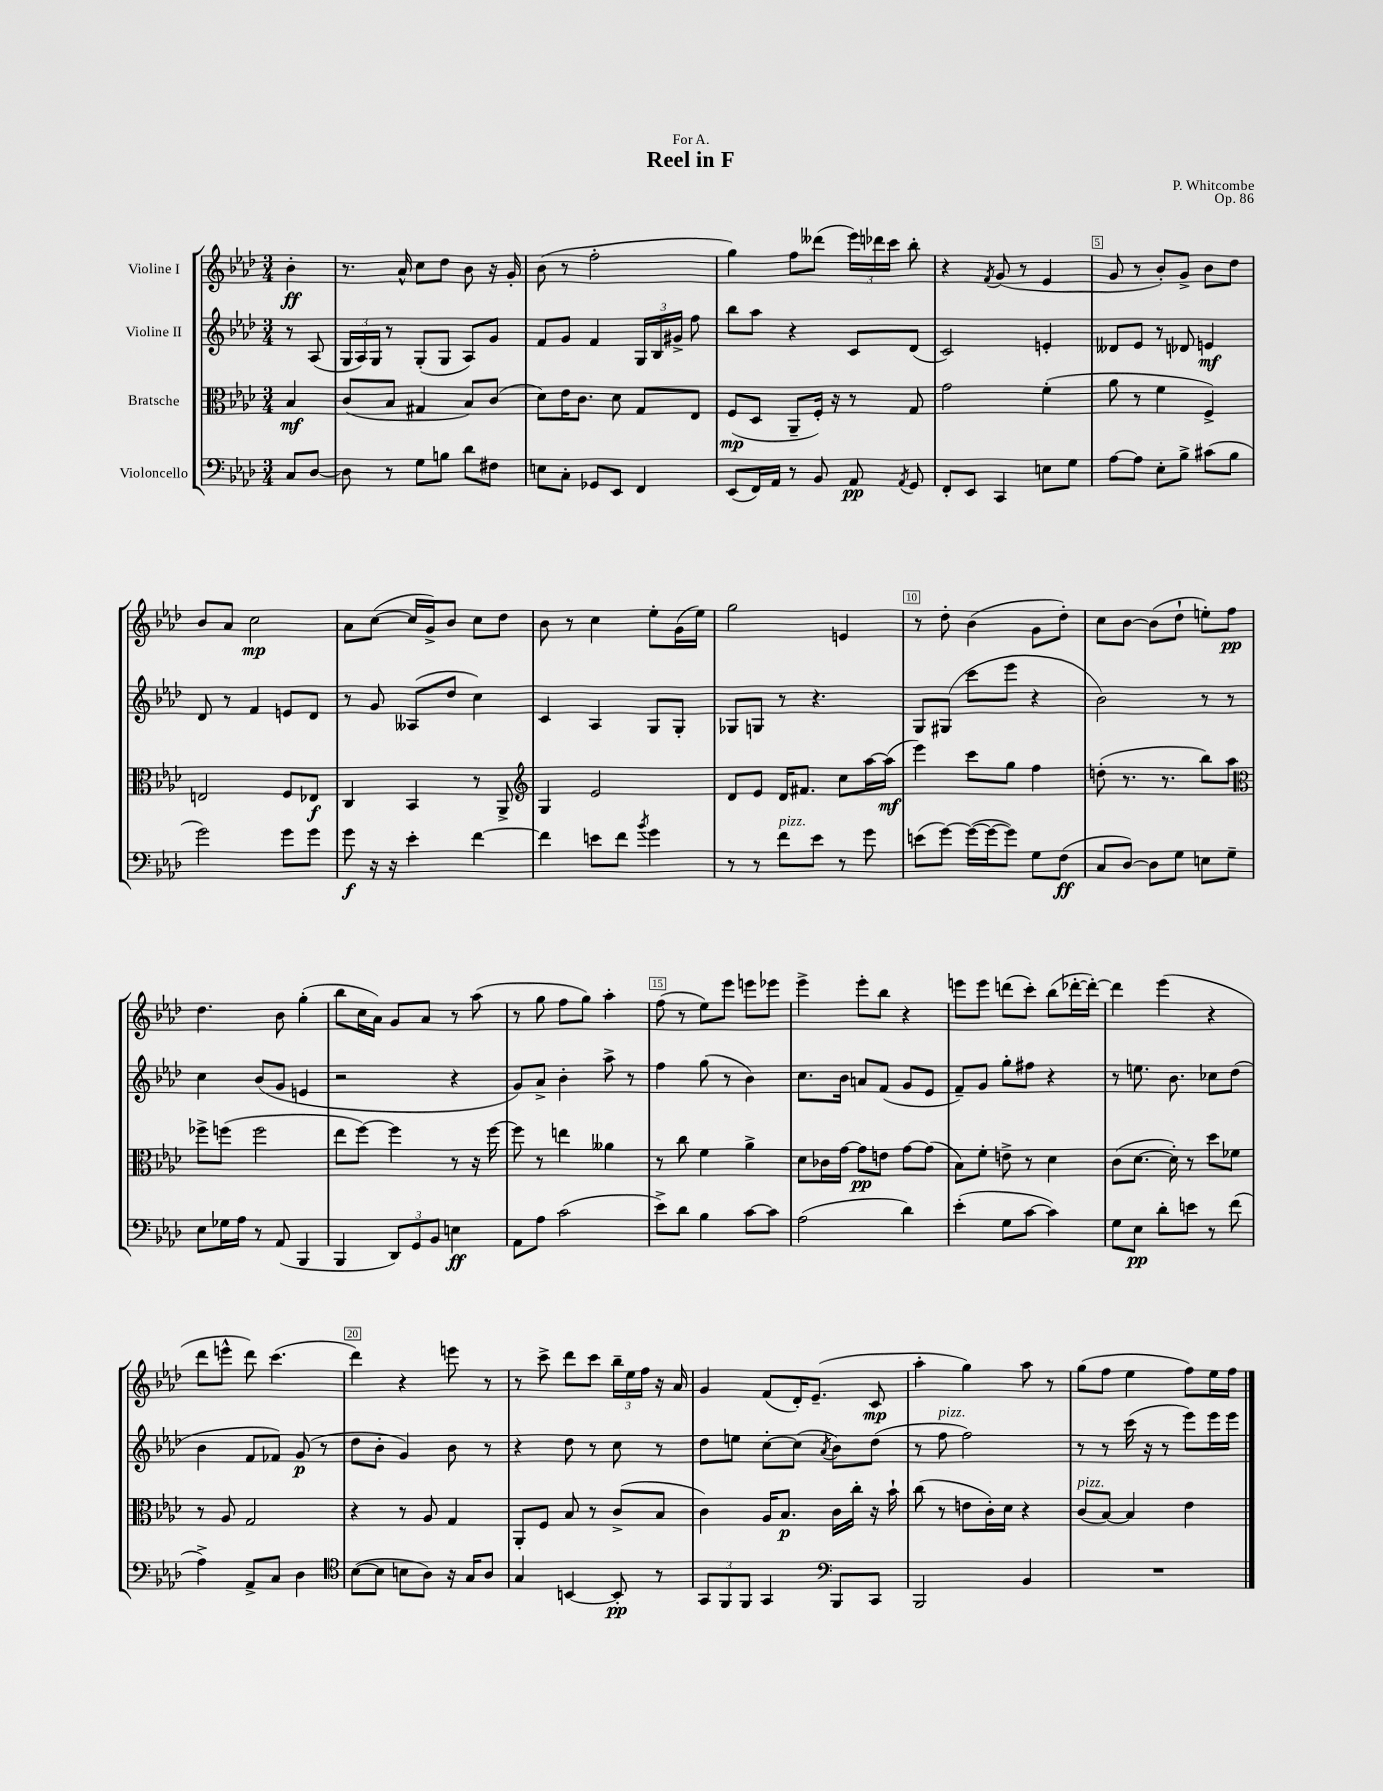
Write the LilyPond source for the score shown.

\header { title = "Reel in F" composer = "P. Whitcombe" dedication = "For A." opus = "Op. 86" }
<<
\new StaffGroup <<
\new Staff = "s0" \with { instrumentName = "Violine I" } {
    \clef treble \key aes \major \numericTimeSignature \time 3/4 \partial 4
    \autoBeamOff bes'4-.\ff |
    r8. aes'16-^ c''8[ des''8] bes'8 r16 g'16-. |
    bes'8( r8 f''2-. |
    g''4) f''8[ deses'''8]( \tuplet 3/2 { ees'''16[) des'''16 c'''16] } bes''8-. |
    r4 \acciaccatura { f'8 } g'8( r8 ees'4 |
    g'8 r8 bes'8[-.) g'8]-> bes'8[ des''8] |
    bes'8[ aes'8] c''2\mp |
    aes'8[ c''8]~( c''16[ g'16->) bes'8] c''8[ des''8] |
    bes'8 r8 c''4 ees''8[-. g'16( ees''16]) |
    g''2 e'4 |
    r8 des''8-. bes'4( g'8[ des''8]-.) |
    c''8[ bes'8]~ bes'8[( des''8]-! e''8[-.) f''8]\pp |
    des''4. bes'8 g''4-.( |
    bes''8[ c''16 aes'16]) g'8[ aes'8] r8 aes''8( |
    r8 g''8 f''8[ g''8]) aes''4-. |
    f''8( r8 ees''8[) ees'''8] e'''8[ ees'''8] |
    ees'''4-> ees'''8[-. bes''8] r4 |
    e'''8[ e'''8] d'''8[( c'''8]-.) bes''8[( des'''16~-. des'''16]~-.) |
    des'''4 ees'''4( r4 |
    des'''8[ e'''8]-^ des'''8) c'''4.( |
    des'''4) r4 e'''8 r8 |
    r8 c'''8-> des'''8[ c'''8] \tuplet 3/2 { bes''16[-- ees''16 f''16] } r16 aes'16 |
    g'4 f'8[( des'16-.) ees'8.]--( c'8\mp |
    aes''4-. g''4) aes''8 r8 |
    g''8[( f''8] ees''4 f''8[) ees''16 f''16] \bar "|." |
}
\new Staff = "s1" \with { instrumentName = "Violine II" } {
    \clef treble \key aes \major \numericTimeSignature \time 3/4 \partial 4
    \autoBeamOff r8 aes8( |
    \tuplet 3/2 { g16[ aes16) g16] } r8 g8[-.( g8] aes8[) g'8] |
    f'8[ g'8] f'4 \tuplet 3/2 { g16[ bes16 gis'16]-> } f''8 |
    bes''8[ aes''8] r4 c'8[ des'8]( |
    c'2) e'4-. |
    deses'8[ ees'8] r8 des'8 e'4\mf |
    des'8 r8 f'4 e'8[ des'8] |
    r8 g'8 aeses8[( des''8] c''4) |
    c'4 aes4 g8[ g8]-. |
    ges8[ g8] r8 r4. |
    g8[ gis8]( c'''8[ ees'''8] r4 |
    bes'2) r8 r8 |
    c''4 bes'8[( g'8] e'4 |
    r2 r4 |
    g'8[) aes'8]-> bes'4-. aes''8-> r8 |
    f''4 g''8( r8 bes'4) |
    c''8.[ bes'16] a'8[ f'8]( g'8[ ees'8] |
    f'8[--) g'8] g''8[-. fis''8] r4 |
    r8 e''8. bes'8. ces''8[ des''8]( |
    bes'4 f'8[ fes'8]) g'8\p( r8 |
    des''8[ bes'8]-. g'4) bes'8 r8 |
    r4 des''8 r8 c''8 r8 |
    des''8[ e''8] c''8[~-. c''8]( \acciaccatura { aes'8 } bes'8[) des''8]( |
    r8 f''8^\markup { \italic "pizz." } f''2) |
    r8 r8 c'''16( r16 r8 ees'''8[) ees'''16 ees'''16] \bar "|." |
}
\new Staff = "s2" \with { instrumentName = "Bratsche" } {
    \clef alto \key aes \major \numericTimeSignature \time 3/4 \partial 4
    \autoBeamOff bes4\mf |
    c'8[( bes8] gis4 bes8[) c'8]( |
    des'8[) ees'16 c'8.] des'8 g8[ ees8] |
    f8[\mp( des8] aes,8[-- f16]-.) r16 r8 g8 |
    g'2 f'4-.( |
    aes'8 r8 f'4 f4->) |
    e2 f8[ ees8]\f |
    c4 bes,4 r8 aes,8-> |
    \clef treble g4 ees'2 |
    des'8[ ees'8] des'16[ fis'8.] c''8[ aes''16~ aes''16]\mf( |
    ees'''4) c'''8[ g''8] f''4 |
    d''8-.( r8. r8. bes''8[) aes''8] |
    \clef alto fes''8[-> f''8]( f''2 |
    ees''8[ f''8]~) f''4 r8 r16 f''16~ |
    f''8 r8 e''4 aeses'4 |
    r8 c''8 f'4 aes'4-> |
    des'8[ ces'16 g'16]~ g'8[\pp e'8] g'8[~ g'8]( |
    bes8[) f'8]-. e'8-> r8 des'4 |
    c'8[( des'8.]~ des'16-.) r8 des''8[ fes'8] |
    r8 aes8 g2 |
    r4 r8 aes8 g4 |
    aes,8[-. f8] bes8 r8 c'8[->( bes8] |
    c'4) aes16[ bes8.]\p c'16[ c''16]-. r16 bes'16-! |
    c''8( r8 e'8[ c'16-.) des'16] r4 |
    c'8[^\markup { \italic "pizz." }( bes8]~) bes4 ees'4 \bar "|." |
}
\new Staff = "s3" \with { instrumentName = "Violoncello" } {
    \clef bass \key aes \major \numericTimeSignature \time 3/4 \partial 4
    \autoBeamOff c8[ des8]~ |
    des8 r8 g8[ b8] des'8[ fis8] |
    e8[ c8]-. ges,8[ ees,8] f,4 |
    ees,8[( f,16) aes,16] r8 bes,8 aes,8\pp \acciaccatura { aes,8 } g,8 |
    f,8[-. ees,8] c,4 e8[ g8] |
    aes8[~ aes8] ees8[-. bes8]-> cis'8[( bes8] |
    g'2) g'8[ g'8] |
    g'8\f r16 r16 ees'4-. f'4~ |
    f'4 e'8[ f'8] \acciaccatura { bes'8 } g'4 |
    r8 r8 f'8[^\markup { \italic "pizz." } ees'8] r8 g'8 |
    e'8[( g'8]~) g'16[~( g'16~ g'8]) g8[ f8]\ff( |
    c8[ des8]~) des8[ g8] e8[ g8]-- |
    ees8[ ges16 aes16] r8 aes,8( bes,,4 |
    bes,,4 \tuplet 3/2 { des,8[) g,8 bes,8] } e4\ff |
    aes,8[ aes8] c'2( |
    ees'8[->) des'8] bes4 c'8[~ c'8] |
    aes2( des'4) |
    ees'4-.( g8[ c'8]~ c'4) |
    g8[ ees8]\pp des'8[-. e'8] r8 f'8( |
    aes4->) aes,8[-> c8] des4 |
    \clef tenor bes8[~( bes8] b8[ aes8]) r16 g16[ aes8] |
    g4 b,4~ b,8-.\pp r8 |
    \tuplet 3/2 { g,8[ f,8 f,8] } g,4 \clef bass bes,,8[ c,8] |
    bes,,2 bes,4 |
    R2. \bar "|." |
}
>>
>>
\layout { \context { \Score \override BarNumber.break-visibility = ##(#f #t #t) barNumberVisibility = #(every-nth-bar-number-visible 5) \override BarNumber.stencil = #(make-stencil-boxer 0.1 0.3 ly:text-interface::print) } }
